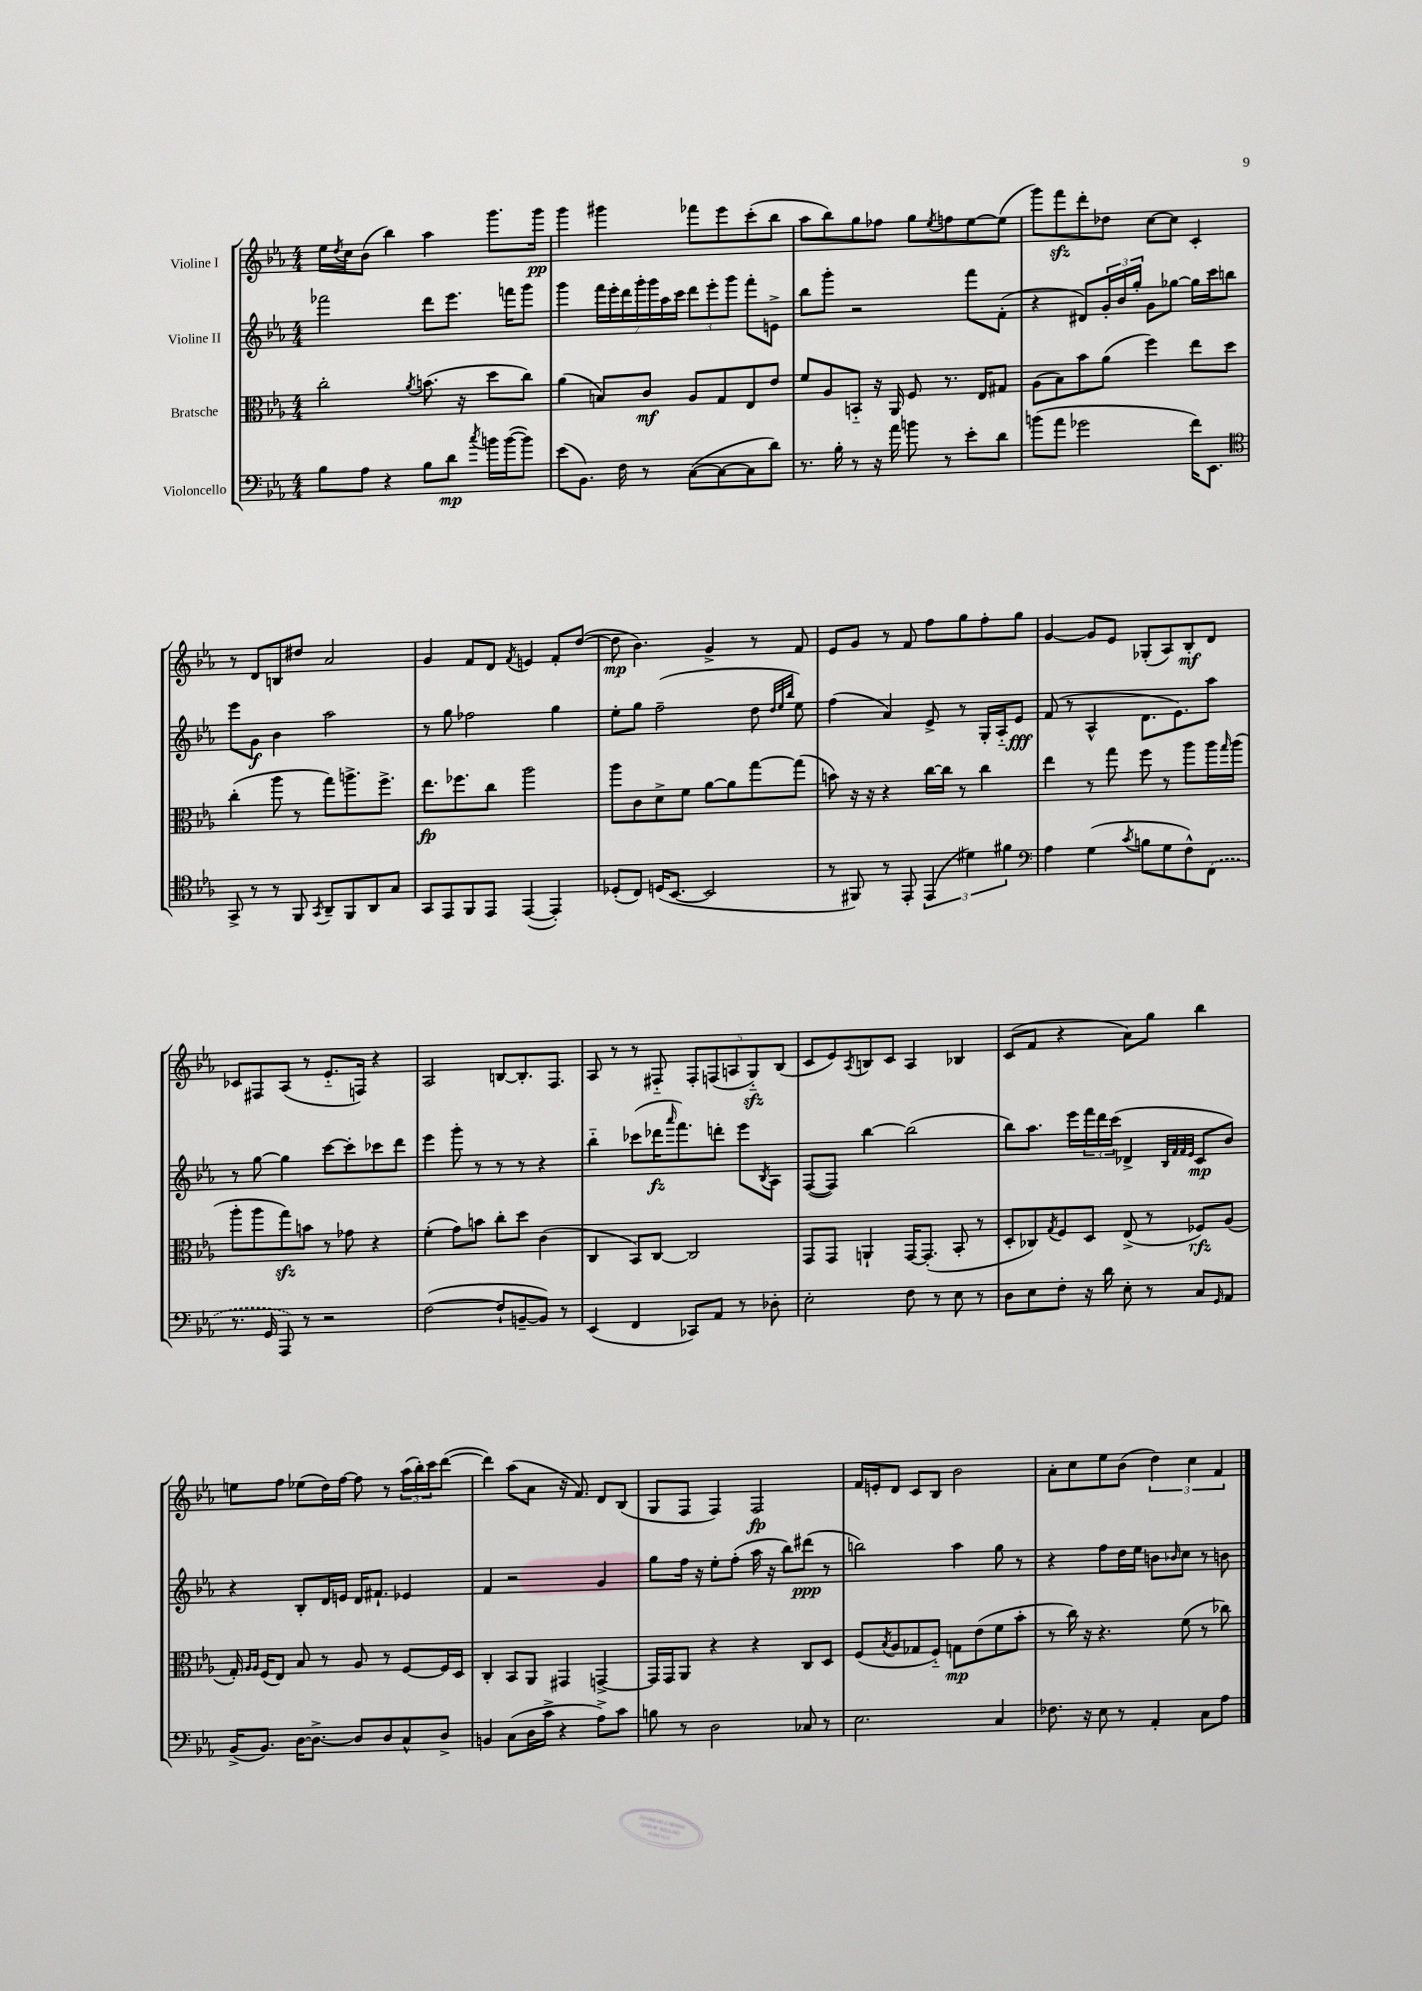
<<
\new StaffGroup <<
\new Staff = "s0" \with { instrumentName = "Violine I" } {
    \clef treble \key ees \major \numericTimeSignature \time 4/4
    ees''16 \acciaccatura { d''8 } c''16 bes'8( bes''4) aes''4 g'''8. g'''16\pp |
    g'''4 gis'''4 fes'''8 ees'''8 c'''8-.( bes''8 |
    aes''8 bes''8) g''8 fes''8 g''8 \acciaccatura { ees''8 } f''8 ees''8~ ees''8( |
    g'''8) f'''8\sfz d'''8-. des''8 c''8~ c''8 c'4-. |
    r8 d'8 b8 dis''8 aes'2 |
    g'4 f'8 d'8 \acciaccatura { f'8 } e'4 f'8-. d''8~( |
    d''8\mp bes'4.) g'4-> r8 f'8 |
    ees'8 g'8 r8 f'8 f''8 g''8 f''8-. g''8 |
    g'4~ g'8 ees'8 ges8-.( aes8) bes8-.\mf d'8 |
    ces'8 fis8 aes8( r8 ees'8.-_ f16) r4 |
    aes2 b8~ b8.-. f8. |
    aes8 r8 r8 fis8-_ \tuplet 5/4 { fis8-. f8( a8 g8-_\sfz) bes8( } |
    c'8 ees'8) \acciaccatura { aes8 } b8 c'8 aes4 bes4 |
    c'8( f'8 r4 aes'8) g''8 bes''4 |
    e''8 f''8 ees''8( d''16) f''16~ f''8 r8 \tuplet 3/2 { aes''16( bes''16-.) c'''16 } d'''8~( |
    d'''4) aes''8( aes'8 r16 f'8.) d'8 bes8( |
    g8 f8 f4) f2\fp |
    f'16 e'16-. d'8 c'8 bes8 bes'2 |
    aes'8-. c''8 ees''8 bes'8( \tuplet 3/2 { d''4) c''4 f'4 } \bar "|." |
}
\new Staff = "s1" \with { instrumentName = "Violine II" } {
    \clef treble \key ees \major \numericTimeSignature \time 4/4
    fes'''2 d'''8 ees'''8. f'''16 g'''8 |
    g'''4 \tuplet 7/4 { f'''16 ees'''16-. d'''16 g'''16-. g'''16 aes''16 c'''16 } \tuplet 3/2 { d'''8 ees'''8-. g'''8 } f'''8-. e'8-> |
    bes''8 g'''8-. r2 f'''8 f'8-.( |
    r4 dis'8) \tuplet 3/2 { g'16-. bes'16 g''16-. } g'8 ges''8~ ges''16 c'''16 b''8 |
    ees'''8 g'8\f bes'4 aes''2 |
    r8 g''8 fes''2 g''4 |
    ees''8-. g''8 f''2--( d''8 \grace { d''32 ees''32 bes''32 } ees''8) |
    f''4( aes'4) ees'8-> r8 g16-. aes16-_ ees'8\fff |
    f'8( r8 aes4-^ d'8. ees'8.) aes''8 |
    r8 g''8~ g''4 c'''8~ c'''8-. ces'''8 d'''8 |
    ees'''4 g'''8-. r8 r8 r8 r4 |
    bes''4-_ ces'''8( des'''16\fz \grace { aes'''16 } f'''8.) d'''8-. ees'''8 \acciaccatura { bes8 } aes8 |
    f8~( f8) bes''4~ bes''2( |
    bes''8) aes''8. ees'''16 \tuplet 3/2 { f'''16 d'''16 c'''16( } des'4-> \grace { bes32 f'32 f'32 ees'32 } c'8\mp bes'8) |
    r4 bes8-. d'16 e'16 d'16 fis'8.-! ees'4 |
    f'4 r2 g'4 |
    g''8 f''16 r16 ees''8-. f''8-.( aes''16 r16 bes''8) dis'''8\ppp( r8 |
    b''2) aes''4 g''8 r8 |
    r4 f''8 d''16 ees''16 b'8 \grace { bes'16 } c''8 r8 b'8 \bar "|." |
}
\new Staff = "s2" \with { instrumentName = "Bratsche" } {
    \clef alto \key ees \major \numericTimeSignature \time 4/4
    c''2-. \acciaccatura { aes'8 } b'8.( r16 d''8 c''8) |
    aes'4( b8) c'8\mf aes8 g8 ees8 ees'8 |
    f'8 aes8 b,8-_ r16 aes,16 f8 r8. ees16 gis8 |
    aes8( bes8) bes'8 aes'8( f''4) ees''8 d''8 |
    c''4-.( aes''8 r8 g''8) a''8.-> f''8.-> |
    ees''8.\fp fes''8. c''8 aes''2 |
    aes''8 c'8 d'8-> f'8 aes'8~ aes'8 g''8~ g''8( |
    b'8) r16 r16 r4 c''16~ c''16 r8 c''4 |
    ees''4 r8 g''8 f''8 r8 aes''8 aes''16 \grace { g''16 } aes''16( |
    aes''8-. aes''8 g''8\sfz) b'8 r8 ges'8 r4 |
    f'4-.( g'8) b'8 c''8-. d''8 c'4( |
    c4 bes,8) c8~ c2 |
    g,8 g,8 a,4-! g,16~ g,8.-.( bes,8-. r8 |
    d8-. ces8) \acciaccatura { g8 } f8 d8 ees8->( r8 fes8\rfz) aes8( |
    g16-.) \grace { aes16 aes16 } f16( ees8) bes8 r8 aes8 r8 f8~ f16 d16 |
    c4-. bes,8 aes,8 gis,4 g,4~-> |
    g,16 g,16 aes,8 r4 r4 c8 d8 |
    f8( \acciaccatura { bes8 } aes8 ges8 f8-_) g8\mp ees'8( f'8 bes'8-. |
    r8 c''16) r16 r4. f'8( r8 ces''8) \bar "|." |
}
\new Staff = "s3" \with { instrumentName = "Violoncello" } {
    \clef bass \key ees \major \numericTimeSignature \time 4/4
    bes8 aes8 r4 bes8 d'8\mp \acciaccatura { c''8 } b'16 b'16~( b'8) |
    ees'8( bes,8.) f16 r8 c8~( c8~ c8 d'8) |
    r8. bes16-. r8 r16 aes'16 b'8 r8 ees'8-. d'8 |
    b'8( aes'8 ges'2 f'16) ees,8. |
    \clef tenor g,8-> r8 r8 f,8 \acciaccatura { g,8 } aes,8-- f,8 aes,8 g8 |
    g,8 ees,8 f,8 ees,8 ees,4~( ees,4-.) |
    des8-.( c8) d16( bes,8.~ bes,2 |
    r8 fis,8) r8 ees,8-. \tuplet 3/2 { ees,4( dis'4) fis'4 } |
    \clef bass aes4 g4( \acciaccatura { c'8 } b8 g8 f8-^) \once \slurDashed f,8( |
    r8. g,16 aes,,8) r8 r2 |
    f2~( f8-! b,8~-- b,8) r8 |
    ees,4( f,4 ces,8) aes,8 r8 des8-. |
    ees2-. f8 r8 ees8 r8 |
    d8 ees8 f8-. r16 d'16 ees8-. r8 c8 \grace { g,16 } aes,8 |
    bes,16->( bes,8.) d16~ d8.~-> d8 d8 c8-^ d8-> |
    b,4 c8( d16 c'16-> r4 aes8->) c'8 |
    b8 r8 d2 ces8 r8 |
    ees2. c4 |
    fes8. r16 ees8 r8 aes,4-. c8 aes8 \bar "|." |
}
>>
>>
\layout { \context { \Score \remove "Bar_number_engraver" } }
